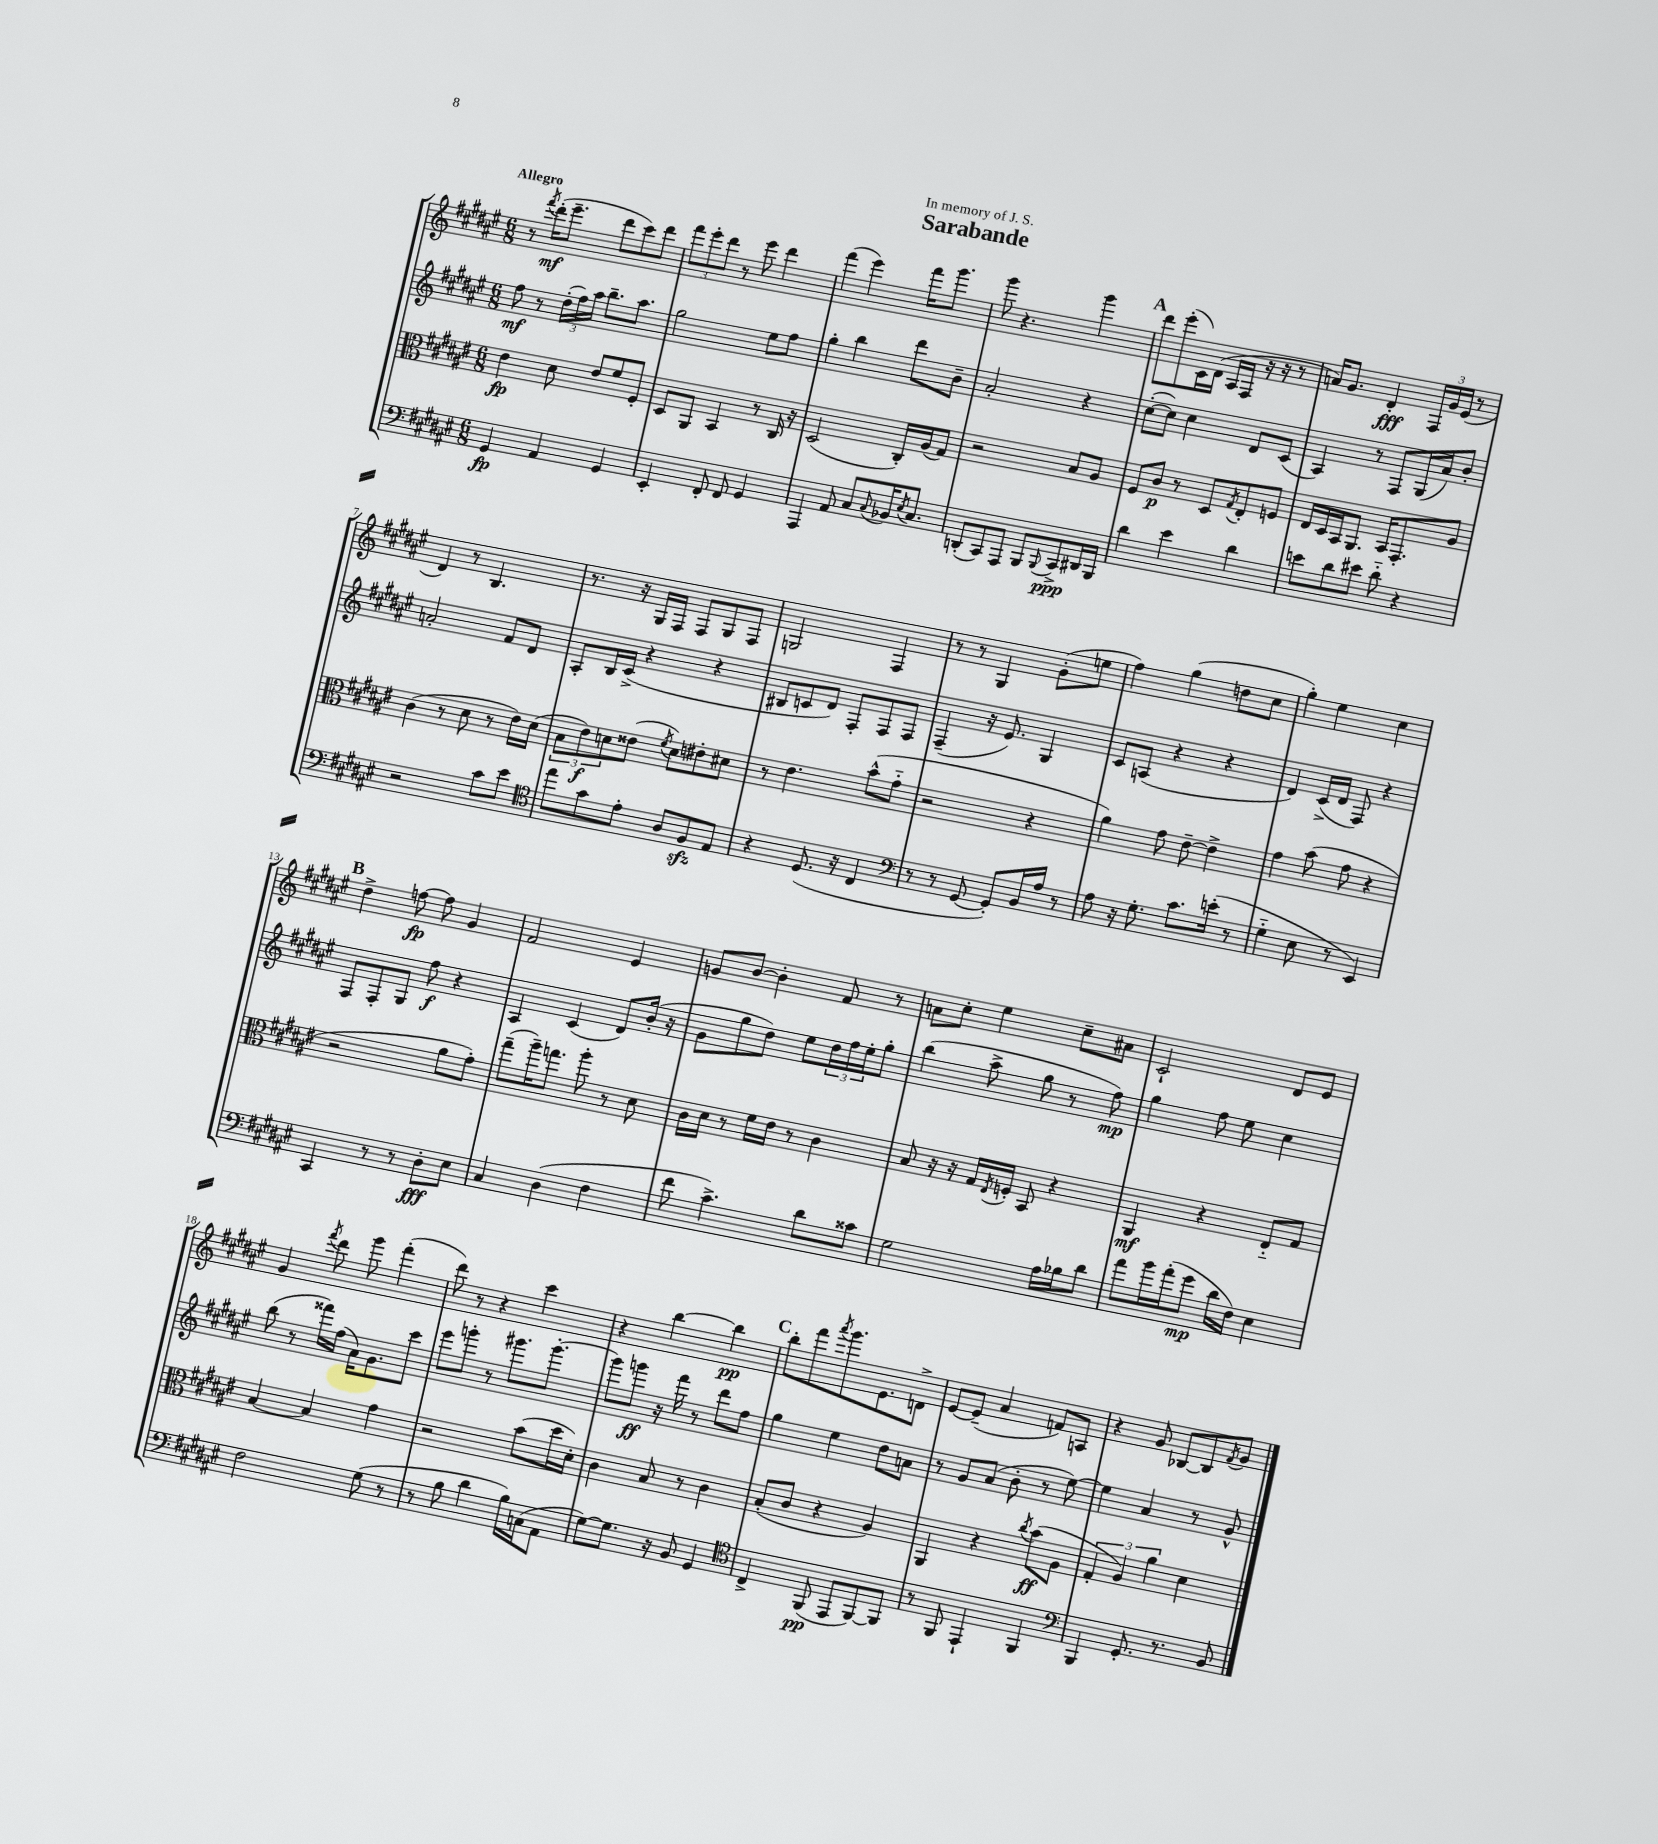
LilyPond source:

\header { title = "Sarabande" dedication = "In memory of J. S." }
<<
\new StaffGroup <<
\new Staff = "s0" {
    \clef treble \key fis \major \numericTimeSignature \time 6/8 \tempo "Allegro"
    r8 \acciaccatura { fis'''8 } dis'''16-.\mf( eis'''8.-- dis'''8 cis'''8) dis'''8 |
    \tuplet 3/2 { fis'''8 eis'''8-. dis'''8 } r8 eis'''8 dis'''4 |
    fis'''4( eis'''4) fis'''16 gis'''8. |
    gis'''8 r4. gis'''4 |
    \mark \markup { \bold "A" } dis'''8 eis'''8-.( cis'16) dis'16( ais16 fis16 r16 r16 r8 |
    a'16) gis'8. dis'4-.\fff \tuplet 3/2 { fis16 gis'16 eis'16( } r8 |
    dis'4) r8 b4. |
    r8. r16 gis16 fis16 fis8 gis8 fis8 |
    g2 fis4 |
    r8 r8 gis4 gis'8-.( e''8 |
    fis''4) gis''4( d''8 cis''8 |
    gis''4-.) eis''4 cis''4 |
    \mark \markup { \bold "B" } dis''4-> f''8~\fp f''8 gis'4 |
    fis'2 eis'4 |
    g'8 b'8~ b'4-. fis'8 r8 |
    a'8 cis''8-. eis''4 cis''8-- ais'8 |
    cis'2-! dis'8 eis'8 |
    gis'4 \acciaccatura { fis'''8 } dis'''8 gis'''8 fis'''4-.( |
    dis'''8) r8 r4 cis'''4 |
    r4 b''4~ b''4\pp |
    \mark \markup { \bold "C" } b''8-. fis'''8 \acciaccatura { ais'''8 } gis'''8. eis'8. d'8-> |
    eis'8~ eis'8--( ais'4 f'8) a8 |
    r4 gis'8 bes8~ bes8 \acciaccatura { fis'8 } gis'8 \bar "|." |
}
\new Staff = "s1" {
    \clef treble \key fis \major \numericTimeSignature \time 6/8
    fis''8\mf r8 \tuplet 3/2 { dis''16-.( fis''16) ais''16 } b''8.-- ais''8. |
    gis''2 eis''8 fis''8 |
    gis''4-. b''4 dis'''8 b'8-- |
    ais'2-. r4 |
    \mark \markup { \bold "A" } cis''8~-.( cis''8) cis''4 dis'8 cis'8( |
    ais4) r8 fis8 gis16( ais'16) b'8-. |
    a'2-. fis'8 dis'8 |
    ais8-. b16 cis'16->( r4 r4 |
    bis8 c'8 dis'8) fis8-. fis8 fis8 |
    fis4--( r16 eis'8.) gis4 |
    cis'8 a8( r4 r4 |
    dis'4) cis'16->( dis'16 fis8) r4 |
    \mark \markup { \bold "B" } fis8 fis8-. gis8 fis''8\f r4 |
    ais4 cis'4( dis'8) b'16-.( r16 |
    gis'8 gis''8 dis''8) eis''8 \tuplet 3/2 { dis''16 fis''16 eis''16-. } gis''8-. |
    b''4( ais''8-> gis''8 r8 fis''8\mp) |
    gis''4 fis''8 eis''8 cis''4 |
    b''8( r8 fisis'''16) fis''16( ais'16) gis'8. cis'''8 |
    eis'''8 g'''8-. r8 gis'''8. gis'''8.~-. |
    gis'''8 g'''8\ff r16 fis'''16 r8 dis'''8 fis''8 |
    \mark \markup { \bold "C" } gis''4 eis''4 dis''8 a'8 |
    r8 gis'8 ais'8( b'8-. r8 eis''8~) |
    eis''4 ais'4 r8 gis'8-^ \bar "|." |
}
\new Staff = "s2" {
    \clef alto \key fis \major \numericTimeSignature \time 6/8
    eis'4\fp dis'8 eis'8 fis'8 fis8-. |
    dis8 ais,8 b,4 r8 cis16 r16 |
    dis2( cis16-.) ais16( gis8) |
    r2 b8 ais8 |
    \mark \markup { \bold "A" } fis8 cis'8\p r8 dis8 \acciaccatura { gis8 } eis8-. f8 |
    eis16 dis16 b,16 ais,8. b,16 gis,8.-. ais8 |
    cis'4( r8 dis'8 r8 eis'16) dis'16( |
    \tuplet 3/2 { b8 eis'8\f) d'8 } eisis'8( \acciaccatura { fis'8 } d'8) eis'8-. dis'8 |
    r8 eis'4. b'8-^( gis'8-_ |
    r2 r4 |
    ais'4) gis'8 eis'8~-- eis'4-> |
    gis'4 b'8( gis'8 r4 |
    \mark \markup { \bold "B" } r2 ais'8 gis'8-.) |
    gis''8--( ais''16--) g''8. ais''8-. r8 dis'8 |
    cis'16 dis'16 r8 fis'16 eis'16 r8 cis'4 |
    b8 r16 r16 gis16 \acciaccatura { eis8 } f16-. b,8 r4 |
    ais,4\mf r4 eis8-_ gis8 |
    b4~ b4 gis'4 |
    r2 b'8( dis''16 dis'16-.) |
    cis'4 b8 r8 cis'4 |
    \mark \markup { \bold "C" } b8-.( cis'8 r4 ais4) |
    ais,4 r4 \acciaccatura { cis''8 } b'8\ff( ais8 |
    \tuplet 3/2 { gis4-. ais4) ais'4 } dis'4 \bar "|." |
}
\new Staff = "s3" {
    \clef bass \key fis \major \numericTimeSignature \time 6/8
    gis,4\fp ais,4 gis,4 |
    eis,4-. fis,8-. fis,8 gis,4 |
    ais,,4 ais,8 cis8 \appoggiatura { cis8 } bes,16 \acciaccatura { eis8 } cis8. |
    d,8-.( cis,8) ais,,8 b,,8 \appoggiatura { b,,8 } cis,8->\ppp dis,16 b,,16 |
    \mark \markup { \bold "A" } dis'4 eis'4 dis'4 |
    e'8 dis'8 eis'8 dis'8-_ r4 |
    r2 cis'8 eis'8 |
    \clef tenor eis''8 gis'8 eis'8-. ais8 fis8\sfz eis8 |
    r4 dis8.( r16 cis4 |
    \clef bass r8 r8 gis,8~ gis,8-.) b,16 ais16 r8 |
    ais8 r16 gis8.-. cis'8. e'16-.( r8 |
    gis4-_ eis8 r8 eis,4) |
    \mark \markup { \bold "B" } cis,4 r8 r8 dis8-.\fff eis8 |
    cis4 dis4( fis4 |
    fis'8 cis'4.->) dis'8 cisis'8 |
    gis2 ais16 bes16 dis'8 |
    ais'8 b'16 ais'16-.( gis'8\mp dis'16 fis16) eis4 |
    fis2 gis8( r8 |
    r8 b8 dis'4 b16) c16( ais,8 |
    gis8~) gis8. r16 b,8 gis,4 |
    \mark \markup { \bold "C" } \clef tenor cis4-> fis,8\pp( eis,8 fis,8~) fis,8 |
    r8 fis,8 eis,4-! fis,4 |
    \clef bass b,,4 gis,8.-. r8. b,8 \bar "|." |
}
>>
>>
